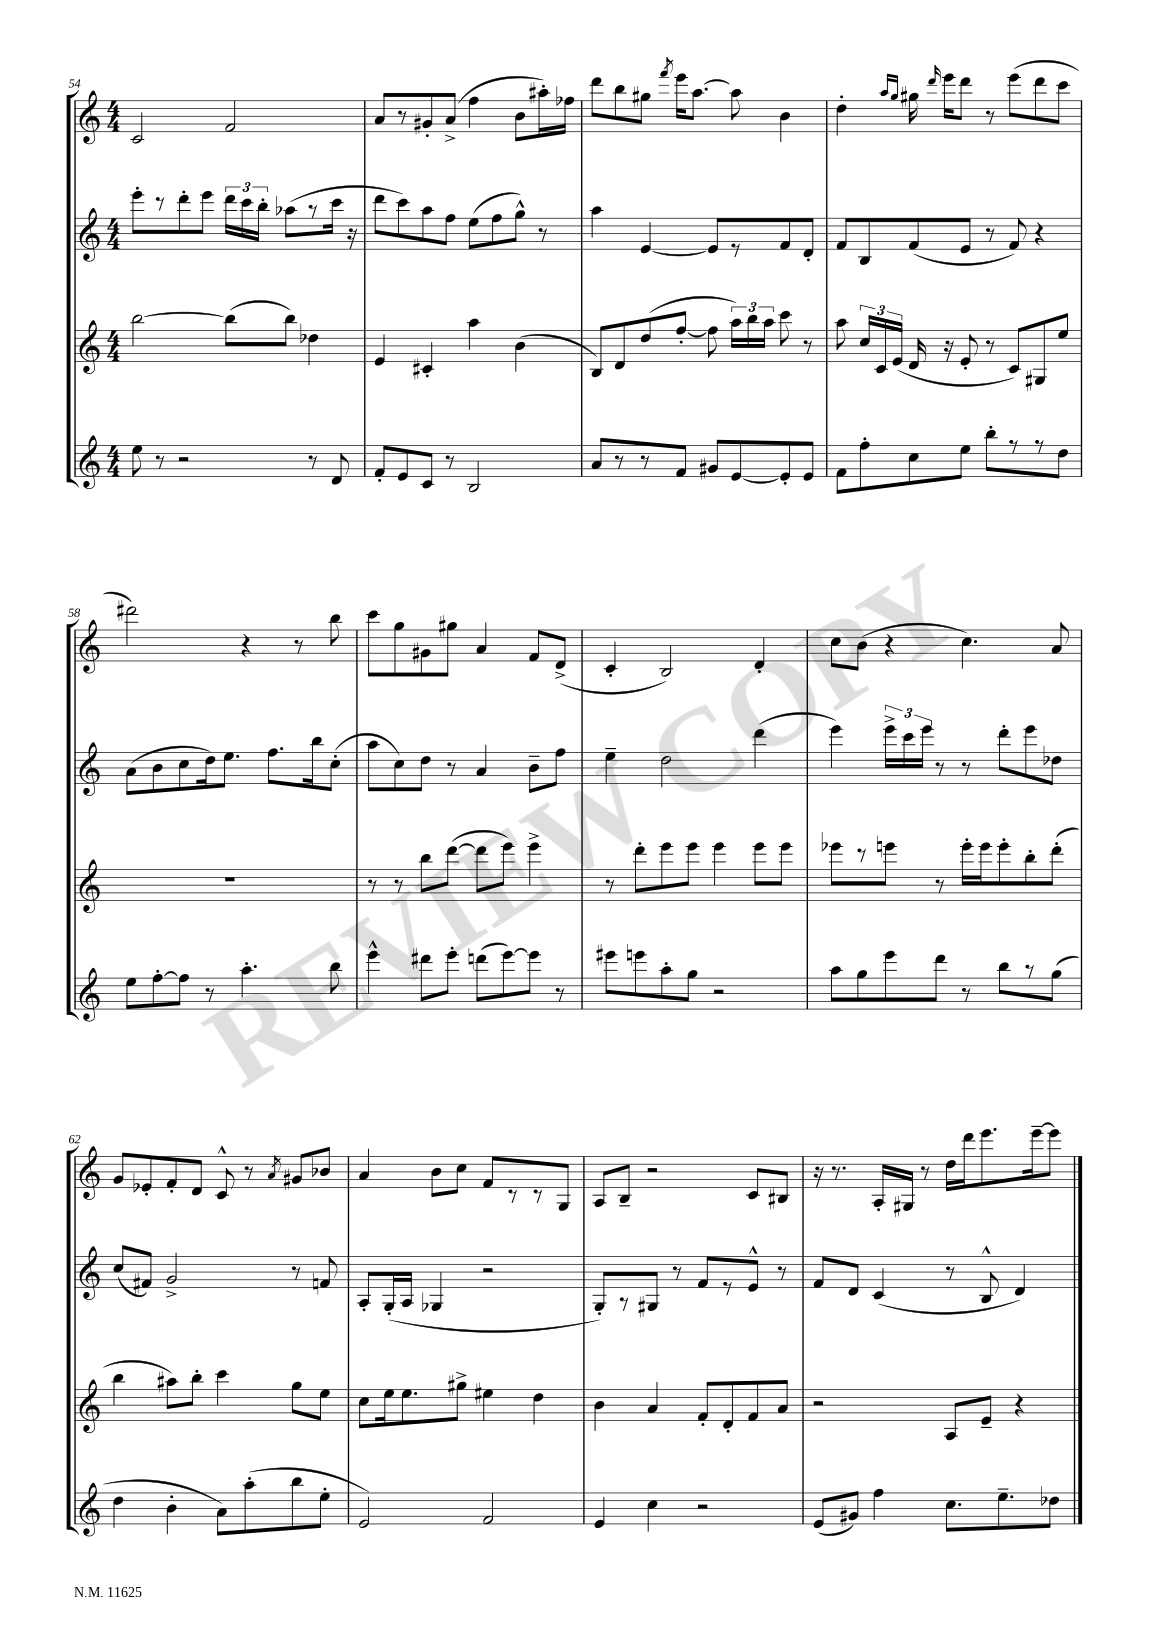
<<
\new StaffGroup <<
\new Staff = "s0" {
    \clef treble \key c \major \numericTimeSignature \time 4/4
    \autoBeamOff c'2 f'2 |
    a'8[ r8 gis'8-. a'8]->( f''4 b'8[ ais''16-.) fes''16] |
    d'''8[ b''8 gis''8] \acciaccatura { f'''8 } e'''16[ a''8.]~ a''8 b'4 |
    d''4-. \grace { a''16[ g''16] } gis''16 \grace { d'''16 } e'''16[ d'''8] r8 e'''8[( d'''8 c'''8] |
    dis'''2) r4 r8 b''8 |
    c'''8[ g''8 gis'8 gis''8] a'4 f'8[ d'8]->( |
    c'4-. b2) d'4-. |
    c''8[ b'8]( r4 c''4.) a'8 |
    g'8[ ees'8-. f'8-. d'8] c'8-^ r8 \acciaccatura { a'8 } gis'8[ bes'8] |
    a'4 b'8[ c''8] f'8[ r8 r8 g8] |
    a8[ b8]-- r2 c'8[ bis8] |
    r16 r8. a16[-. gis16] r8 d''16[ d'''16 e'''8. e'''16~-- e'''8] \bar "|." |
}
\new Staff = "s1" {
    \clef treble \key c \major \numericTimeSignature \time 4/4
    \autoBeamOff e'''8[-. r8 d'''8-. e'''8] \tuplet 3/2 { d'''16[ c'''16 b''16]-. } aes''8[( r8 c'''16] r16 |
    d'''8[ c'''8) a''8 f''8] e''8[( f''8 g''8]-^) r8 |
    a''4 e'4~ e'8[ r8 f'8 d'8]-. |
    f'8[ b8 f'8( e'8] r8 f'8) r4 |
    a'8[( b'8 c''8 d''16) e''8.] f''8.[ b''16 c''8]-.( |
    a''8[ c''8) d''8] r8 a'4 b'8[-- f''8] |
    e''4-- d''2 d'''4( |
    e'''4) \tuplet 3/2 { e'''16[-> c'''16 e'''16] } r8 r8 d'''8[-. e'''8 des''8] |
    c''8[( fis'8]) g'2-> r8 f'8 |
    a8[-. g16-.( a16] ges4 r2 |
    g8[-.) r8 gis8] r8 f'8[ r8 e'8]-^ r8 |
    f'8[ d'8] c'4( r8 b8-^ d'4) \bar "|." |
}
\new Staff = "s2" {
    \clef treble \key c \major \numericTimeSignature \time 4/4
    \autoBeamOff b''2~ b''8[( b''8]) des''4 |
    e'4 cis'4-. a''4 b'4( |
    b8[) d'8 d''8( f''8]~-. f''8 \tuplet 3/2 { a''16[) b''16 a''16] } c'''8 r8 |
    a''8 \tuplet 3/2 { c''16[ c'16 e'16]( } d'16 r16 e'8-. r8 c'8[) gis8 e''8] |
    R1 |
    r8 r8 b''8[ d'''8]~( d'''8[ e'''8]) e'''4-> |
    r8 d'''8[-. e'''8 e'''8] e'''4 e'''8[ e'''8] |
    ees'''8[ r8 e'''8] r8 e'''16[-. e'''16 e'''8-. b''8-. d'''8]-.( |
    b''4 ais''8[) b''8]-. c'''4 g''8[ e''8] |
    c''8[ e''16 e''8. gis''8]-> eis''4 d''4 |
    b'4 a'4 f'8[-. d'8-. f'8 a'8] |
    r2 a8[ e'8]-- r4 \bar "|." |
}
\new Staff = "s3" {
    \clef treble \key c \major \numericTimeSignature \time 4/4
    \autoBeamOff e''8 r8 r2 r8 d'8 |
    f'8[-. e'8 c'8] r8 b2 |
    a'8[ r8 r8 f'8] gis'8[ e'8~ e'8-. e'8] |
    f'8[ f''8-. c''8 e''8] b''8[-. r8 r8 d''8] |
    e''8[ f''8~-. f''8] r8 a''4.-. b''8 |
    e'''4-^ dis'''8[ e'''8]-. d'''8[( e'''8~) e'''8] r8 |
    eis'''8[ e'''8 a''8-. g''8] r2 |
    a''8[ g''8 e'''8 d'''8] r8 b''8[ r8 g''8]( |
    d''4 b'4-. a'8[) a''8-.( b''8 e''8]-. |
    e'2) f'2 |
    e'4 c''4 r2 |
    e'8[( gis'8]) f''4 c''8.[ e''8.-- des''8] \bar "|." |
}
>>
>>
\layout { \context { \Score currentBarNumber = #54 } }
